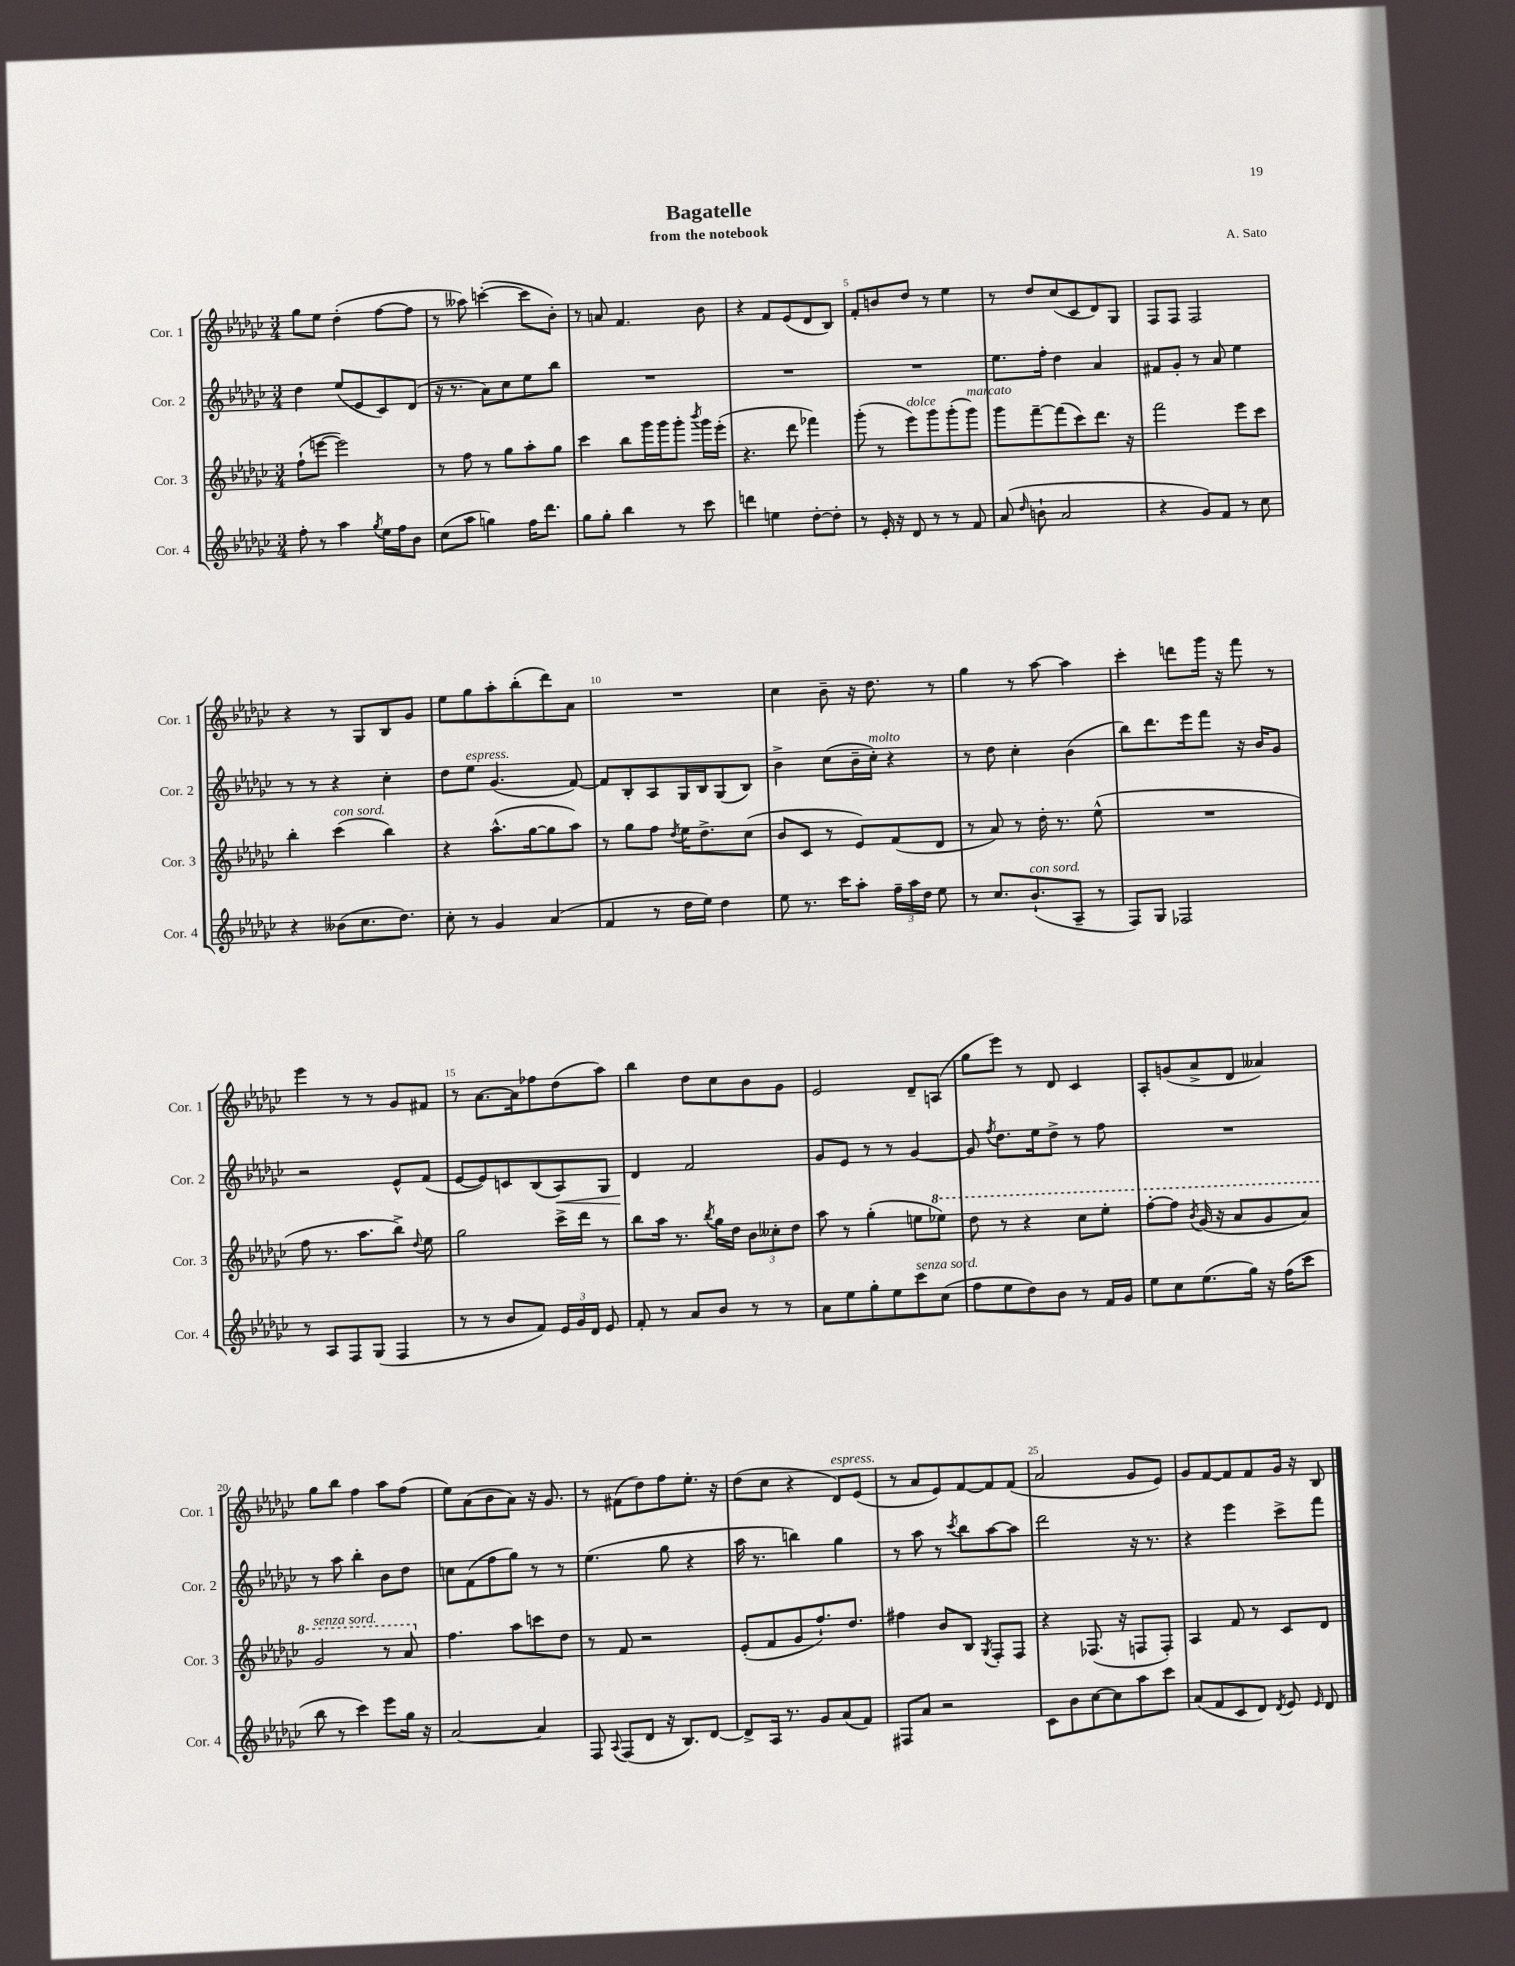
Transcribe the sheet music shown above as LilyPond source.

\header { title = "Bagatelle" composer = "A. Sato" subtitle = "from the notebook" }
<<
\new StaffGroup <<
\new Staff = "s0" \with { instrumentName = "Cor. 1" shortInstrumentName = "Cor. 1" } {
    \clef treble \key ges \major \numericTimeSignature \time 3/4
    \autoBeamOff ges''8[ ees''8] des''4-.( f''8[~ f''8] |
    r8 aeses''8) c'''4~-.( c'''8[ bes'8]-.) |
    r8 a'8 f'4. bes'8 |
    r4 f'8[ ees'8( des'8 bes8]) |
    f'8[-. b'8 des''8] r8 ees''4 |
    r8 des''8[ ces''8( ces'8 des'8) ges8] |
    f8[ f8] f2 |
    r4 r8 ges8[ bes8 ges'8] |
    ees''8[ ges''8 aes''8-. bes''8-.( des'''8) aes'8] |
    R2. |
    ces''4 bes'8-- r16 des''8. r8 |
    ges''4 r8 aes''8~ aes''4 |
    ces'''4-. d'''8[ ges'''16] r16 f'''8 r8 |
    ees'''4 r8 r8 ges'8[ fis'8] |
    r8 aes'8.[~ aes'16 fes''8 des''8( aes''8]) |
    bes''4 des''8[ ces''8 bes'8 ges'8] |
    ees'2 des'8[-- a8]( |
    ges''8[ ees'''8]) r8 des'8 ces'4 |
    aes8[-. g'8( aes'8-> des'8] aeses'4) |
    ges''8[ bes''8] f''4 aes''8[ f''8]( |
    ees''8[) aes'8( bes'8 aes'8]) r16 ges'8. |
    r8 fis'8[( des''8) f''8 ees''8.]-. r16 |
    des''8[( ces''8] r4 des'8[^\markup { \italic "espress." }) ees'8]( |
    r8 aes'8[ ees'8) f'8~ f'8 f'8]( |
    aes'2 ges'8[ ees'8]) |
    ges'8[ f'8~ f'8 f'8 ges'16] r16 bes8 \bar "|." |
}
\new Staff = "s1" \with { instrumentName = "Cor. 2" shortInstrumentName = "Cor. 2" } {
    \clef treble \key ges \major \numericTimeSignature \time 3/4
    \autoBeamOff des''4 ees''8[( ees'8 ces'8) des'8]( |
    r16 r8. aes'8[) ces''8 ees''8 bes''8] |
    R2. |
    R2. |
    R2. |
    ees''8.[ f''16]-. des''4 aes'4 |
    fis'8[ ges'8]-. r8 aes'8 ees''4 |
    r8 r8 r4 ces''4-. |
    des''8[ ees''8]^\markup { \italic "espress." } ges'4.( f'8~) |
    f'8[ bes8-. aes8 ges16 bes16 ges8( bes8]) |
    bes'4-> ces''8[( bes'16-- ces''16]-.^\markup { \italic "molto" }) r4 |
    r8 des''8 ces''4-. bes'4( |
    bes''8[) des'''8. ees'''16 f'''8] r16 bes'16[ ges'8] |
    r2 ees'8[-^ f'8]( |
    ees'8[~ ees'8) c'8 bes8( aes8\<) ges8] |
    des'4\! f'2 |
    ges'8[ ees'8] r8 r8 ges'4~ |
    ges'8 \acciaccatura { f''8 } des''8.[ ees''16 des''8]-> r8 f''8 |
    R2. |
    r8 aes''8 bes''4-. bes'8[ des''8] |
    c''8[ f'8( f''8 ges''8]) r8 r8 |
    ees''4.( ges''8 r4 |
    aes''16 r8. b''4) ges''4 |
    r8 aes''8 r8 \acciaccatura { ces'''8 } bes''8[ aes''8~ aes''8] |
    des'''2 r16 r8. |
    r4 ees'''4 ces'''8[-> f'''8] \bar "|." |
}
\new Staff = "s2" \with { instrumentName = "Cor. 3" shortInstrumentName = "Cor. 3" } {
    \clef treble \key ges \major \numericTimeSignature \time 3/4
    \autoBeamOff f''8[-!( e'''8]~ e'''2) |
    r8 f''8 r8 ges''8[ aes''8-. ges''8] |
    ces'''4 bes''8[ ges'''16 ges'''16 ges'''8]-. \acciaccatura { bes'''8 } ges'''16[ ees'''16]-.( |
    r4. des'''8 fes'''4) |
    ges'''8-.( r8 ees'''8[^\markup { \italic "dolce" }) ges'''8 ges'''8-.( ges'''8]^\markup { \italic "marcato" }) |
    ges'''8[ f'''8~-- f'''8( ces'''8) des'''8.] r16 |
    f'''2 ees'''8[ ces'''8] |
    bes''4-. ces'''4^\markup { \italic "con sord." }( bes''4) |
    r4 aes''8.[-^( ges''16~ ges''8 aes''8]) |
    r8 ges''8[ f''8] \acciaccatura { des''8 } ees''16[ des''8.-> ces''8]( |
    bes'8[ ces'8] r8 ees'8[) f'8( des'8] |
    r8 aes'8) r8 des''16-. r8. ees''8-^( |
    R2. |
    f''8 r8. aes''8.[ bes''8]->) \appoggiatura { des''8 } ees''8 |
    ges''2 ces'''16[-> des'''16] r8 |
    bes''8[ aes''16] r8. \acciaccatura { bes''8 } ges''16[ des''16] \tuplet 3/2 { bes'8[ ceses''8-. des''8] } |
    aes''8 r8 ges''4-.( e''8[ \ottava #1 ees'''!8]) |
    des'''8 r8 r4 ces'''8[ ees'''8]-. |
    f'''8[~-. f'''8] \acciaccatura { bes''8 } ges''16( r16 aes''8[ ges''8 aes''8]) |
    ges''2^\markup { \italic "senza sord." } r8 aes''8 \ottava #0 |
    f''4. aes''8[ c'''8 des''8] |
    r8 f'8 r2 |
    ees'8[-.( f'8 ges'8 f''8.-!) des''8.] |
    fis''4 bes'8[ bes8] \acciaccatura { ges8 } f8[-. f8] |
    r4 fes8.( r16 f8[ f8]-.) |
    aes4 f'8 r8 ces'8[ des'8] \bar "|." |
}
\new Staff = "s3" \with { instrumentName = "Cor. 4" shortInstrumentName = "Cor. 4" } {
    \clef treble \key ges \major \numericTimeSignature \time 3/4
    \autoBeamOff f''8-. r8 aes''4 \acciaccatura { ges''8 } ees''16[ f''16 bes'8] |
    ces''8[( aes''8] g''4) f''16[ des'''8.] |
    ges''8[ ges''8]-. bes''4 r8 ces'''8 |
    d'''4 e''4 des''8[~-. des''8]-. |
    r8 ees'16-. r16 des'8 r8 r8 f'8 |
    aes'8( \grace { des''16 } b'8-! aes'2 |
    r4 ges'8[) f'8] r8 ces''8 |
    r4 beses'8[( ces''8. des''8.]) |
    ces''8-. r8 ges'4 aes'4( |
    f'4 r8 des''16[ ees''16]) des''4 |
    ees''8 r8. ces'''16[ aes''8]-. \tuplet 3/2 { f''16[-- aes''16 des''16] } ees''8 |
    r8 ces''8.[ bes'8.-!^\markup { \italic "con sord." }( aes8]-- r8 |
    f8[) ges8] fes2 |
    r8 aes8[ f8 ges8]( f4 |
    r8 r8 bes'8[ f'8]) \tuplet 3/2 { ees'16[ ges'16 des'16] } ees'8 |
    f'8-. r8 aes'8[ bes'8] r8 r8 |
    aes'8[ ees''8 ges''8-. ees''8 ces'''8^\markup { \italic "senza sord." } ces''8]( |
    f''8[ ees''8 des''8) bes'8] r8 f'16[ ges'16] |
    ees''8[ ces''8 ees''8.( ges''16]) r16 f''16[( ces'''8] |
    bes''8 r8 ces'''4) ees'''8[ ges''16] r16 |
    aes'2~ aes'4 |
    f8 \appoggiatura { aes8 } f8[( des'8] r16 bes8.[) des'8]~ |
    des'8[-> aes16] r8. ges'8[ aes'8( f'8]) |
    fis8[ aes'8] r2 |
    ces'8[ bes'8 ces''8~ ces''8 aes''8 ces'''8] |
    aes'8[( f'8 ces'8 des'8]) \acciaccatura { des'8 } ees'8 \grace { ees'16 } des'8 \bar "|." |
}
>>
>>
\layout { \context { \Score \override BarNumber.break-visibility = ##(#f #t #t) barNumberVisibility = #(every-nth-bar-number-visible 5) } }
